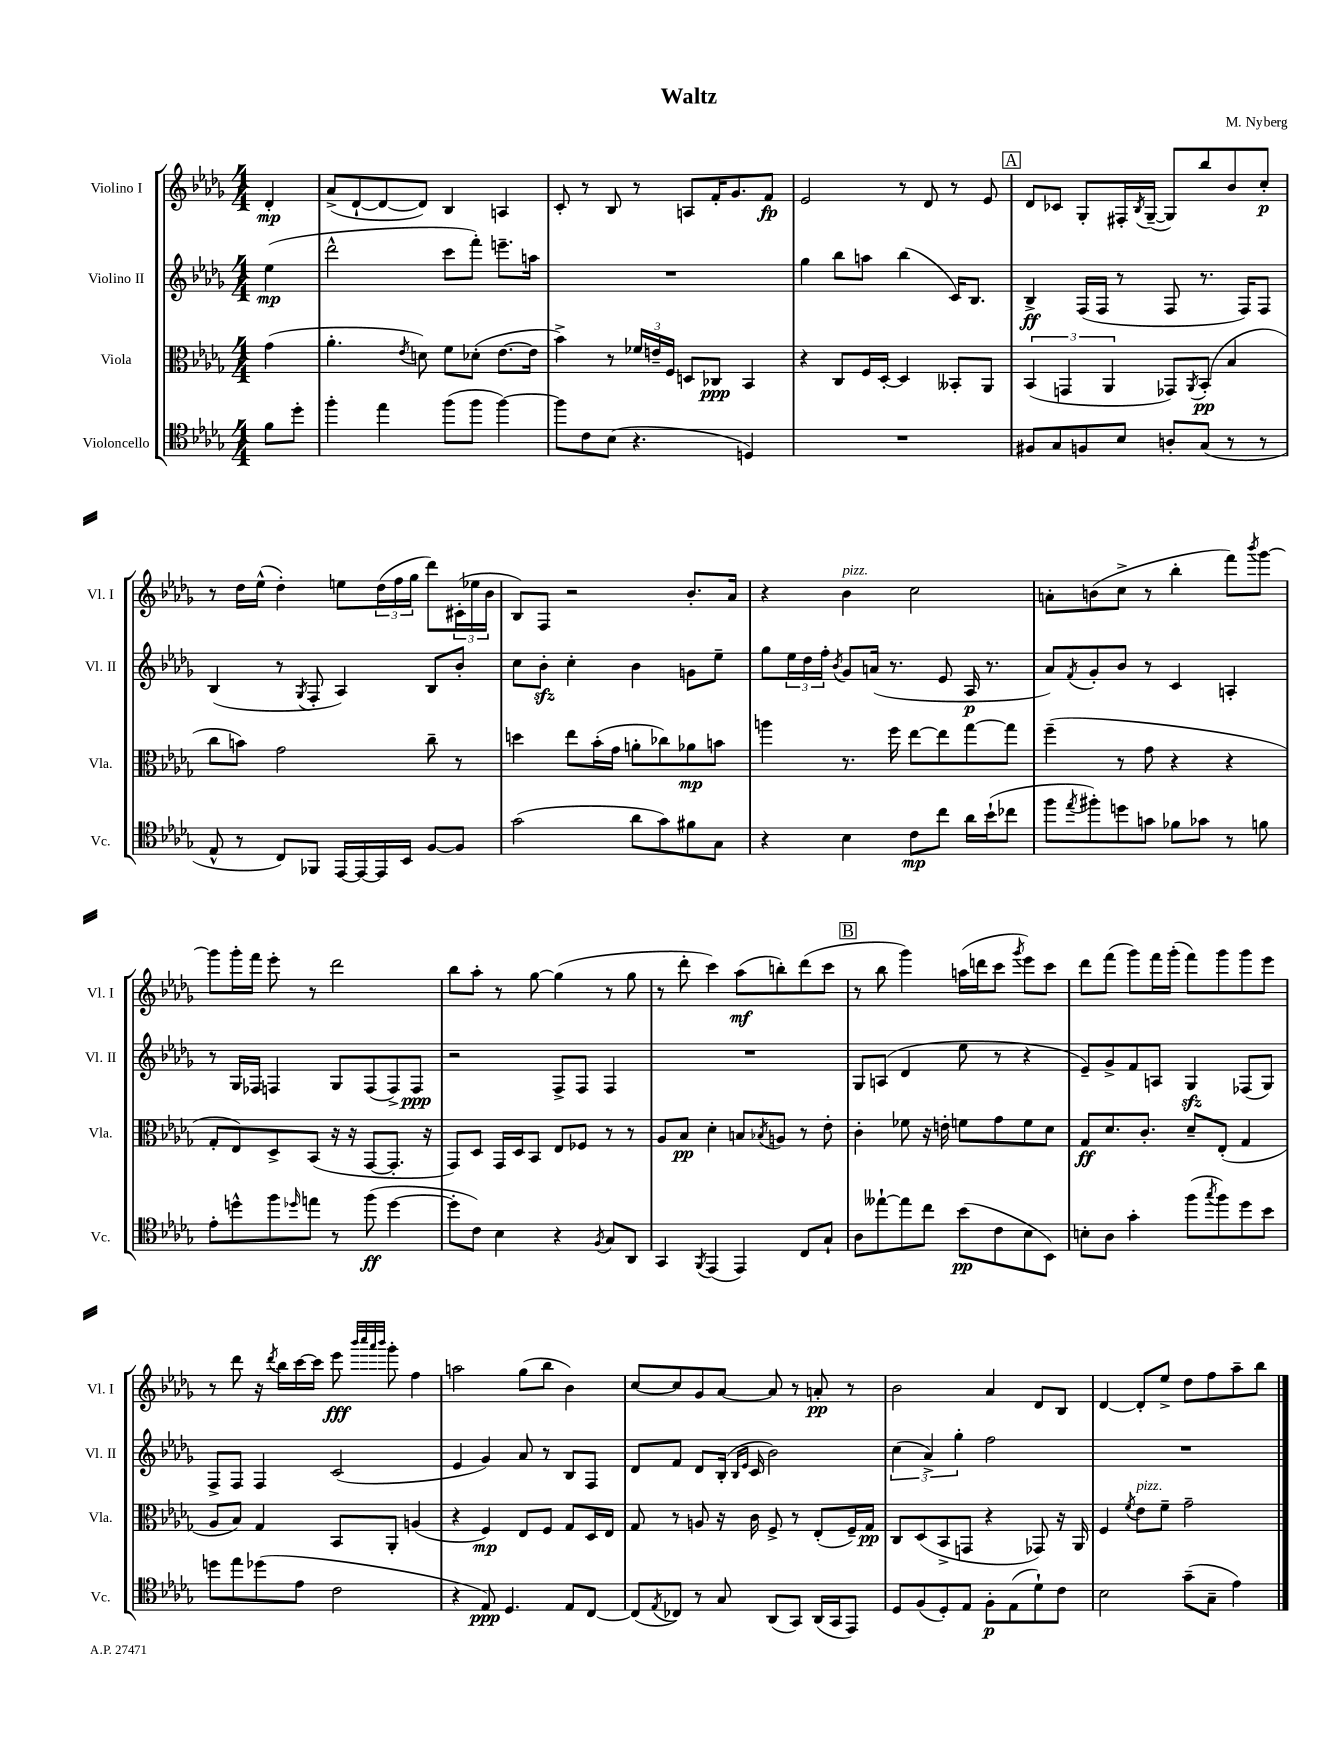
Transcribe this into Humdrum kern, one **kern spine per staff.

**kern	**kern	**kern	**kern
*staff4	*staff3	*staff2	*staff1
*clefC4	*clefC3	*clefG2	*clefG2
*k[b-e-a-d-g-]	*k[b-e-a-d-g-]	*k[b-e-a-d-g-]	*k[b-e-a-d-g-]
*M4/4	*M4/4	*M4/4	*M4/4
8f	(4g-	(4ee-	4d-'
8dd-'	.	.	.
=	=	=	=
4ff'	4.a-'	2ddd-^^	(8a-^
.	.	.	[8d-`
4ee-	.	.	8d-_
.	8qe-	.	.
.	8d)	.	8d-])
(8ff	8f	8ccc	4B-
8ff	(8d-'	8fff')	.
[4ff)	[8.e-	8.eee~	4A
.	16e-]	16aa	.
=	=	=	=
8ff]	4b-^)	1r	8c'
8c	.	.	8r
(8B-	8r	.	8B-
4.r	24f-	.	8r
.	24e~	.	.
.	24F	.	.
.	8D	.	8A
.	8C-	.	16f'
.	.	.	8.g-
4D)	4BB-	.	.
.	.	.	8f
=	=	=	=
1r	4r	4gg-	2e-
.	8C	8bb-	.
.	16F	8aa	.
.	[16D-'	.	.
.	4D-]	(4bb-	8r
.	.	.	8d-
.	8BB--'	16c)	8r
.	.	8.B-	.
.	8AA-	.	8e-
=	=	=	=
8F#	(6BB-	4B-^	8d-
8G-	.	.	8c-
.	6GG	.	.
8F	.	(16F	8G-'
.	.	16F	.
.	6AA-	.	.
8B-	.	8r	16F#'
.	.	.	8qB-
.	.	.	([16G-~
8A'	8GG-)	8F	8G-])
.	8qAA-	.	.
(8G-	(8BB-'	8.r	8bb-
8r	4B-	.	8b-
.	.	16F)	.
8r	.	8F	8cc'
=	=	=	=
8E-^^	8cc	(4B-	8r
8r	8b)	.	16dd-
.	.	.	(16ee-^^
8C)	2g-	8r	4dd-')
.	.	8qG-	.
8FF-	.	8F'	.
[16EE-	.	4A-)	8ee
16EE-_	.	.	.
16EE-]	.	.	(24dd-
.	.	.	24ff
16BB-	.	.	.
.	.	.	24gg-
[8F	8cc~	8B-	8ddd-)
8F]	8r	8b-'	(24c#'
.	.	.	24ee-
.	.	.	24b-
=	=	=	=
(2g-	4dd	8cc	8B-)
.	.	8b-'	8F
.	8ee-	4cc'	2r
.	(16b-'	.	.
.	16g-	.	.
8a-	8a'	4b-	.
8g-)	8cc-)	.	.
8f#	8a-	8g	8.b-'
8G-	8b	8ee-~	.
.	.	.	16a-
=	=	=	=
4r	4aa	8gg-	4r
.	.	24ee-	.
.	.	24dd-	.
.	.	24ff'	.
.	.	8qb-	.
4B-	8.r	8g-	4b-
.	.	(16a	.
.	16ff	8.r	.
8c	[8ee-	.	2cc
8cc	8ee-]	8e-	.
16a-	[8gg-	16A-	.
(16b-`	.	8.r	.
8cc-	8gg-]	.	.
=	=	=	=
8ff	(4ff~	8a-)	8a'
8qee-	.	8qf	.
8ff#')	.	8g-'	(8b
8dd	8r	8b-	8cc^
8g	8g-	8r	8r
8f-	4r	4c	4bb-'
8g-	.	.	.
8r	4r	4A'	8fff)
.	.	.	8qbbb-
8f	.	.	[8ggg-
=	=	=	=
8e-'	8G-'	8r	8ggg-]
8dd^^	8E-)	16G-	16ggg-'
.	.	16F-	16fff
8ff	8D-^	4F	8eee-'
16qqdd-	.	.	.
8ee	(8BB-	.	8r
8r	16r	8G-	2ddd-
.	16r	.	.
(8ff	[8GG-	(8F	.
[4dd-	8.GG-']	8F^)	.
.	.	8F	.
.	16r	.	.
=	=	=	=
8dd-']	8GG-)	2r	8bb-
8c)	8D-	.	8aa-'
4B-	16GG-	.	8r
.	16D-	.	.
.	8BB-	.	[8gg-
4r	8E-	8F^	(4gg-]
.	8F-	8F	.
8qF	.	.	.
8G-	8r	4F	8r
8AA-	8r	.	8gg-
=	=	=	=
4GG-	8A-	1r	8r
.	8B-	.	8ddd-'
8qFF	.	.	.
(4EE-	4d-'	.	4ccc)
4EE-)	8B	.	(8aa-
.	8qB-	.	.
.	8A	.	8bb')
8C	8r	.	(8ddd-
8G-`	8e-'	.	8ccc
=	=	=	=
8A-	4c'	8G-	8r
[8ee--`	.	(8A	8bb-
8ee--]	8f-	4d-	4ggg-)
8cc	16r	.	.
.	16e'	.	.
(8b-	8f	8ee-	(16aa
.	.	.	16ddd
8c	8g-	8r	8ccc
.	.	.	8qggg-
8B-	8f	4r	8eee-)
8BB-)	8d-	.	8ccc
=	=	=	=
8B'	8G-	8e-~)	8ddd-
8A-	8.d-	8g-^	(8fff
4g-'	.	8f	8ggg-)
.	8.c'	.	.
.	.	8A	16fff
.	.	.	(16ggg-'
(8ff	8d-~	4G-	8fff)
8qgg-	.	.	.
8ff)	(8E-'	.	8ggg-
8dd-	4G-	(8F-	8ggg-
8b-	.	8G-)	8eee-
=	=	=	=
8dd	8A-	8F^	8r
8ee-	8B-)	8F	8ddd-
(8dd-	4G-	4F	16r
.	.	.	8qddd-
.	.	.	16bb-
8e-	.	.	[16ccc
.	.	.	16ccc]
2c	8BB-	(2c	8eee-
.	.	.	32qqbbb-
.	.	.	32qqcccc
.	.	.	32qqaaa-
.	.	.	32qqbbb-
.	8AA-'	.	8ggg-'
.	(4A	.	4ff
=	=	=	=
4r	4r	4e-	2aa
8E-)	4F)	4g-)	.
4.D-	.	.	.
.	8E-	8a-	(8gg-
.	8F	8r	8bb-
8E-	8G-	8B-	4b-)
[8C	16D-	8F	.
.	16E-	.	.
=	=	=	=
(8C]	8G-	8d-	[8cc
8qE-	.	.	.
8C-)	8r	8f	8cc]
8r	8A	8d-	8g-
8G-	16r	(16B-'	[8a-
.	.	16qqB-	.
.	.	16qqe-	.
.	16c	16c	.
(8AA-	8F^	2b-)	8a-]
8GG-)	8r	.	8r
(16AA-	(8E-'	.	8a'
16GG-	.	.	.
8EE-)	16F~)	.	8r
.	16G-	.	.
=	=	=	=
8D-	8C	(6cc	2b-
(8F	(8D-	.	.
.	.	6a-^)	.
8D-')	8BB-^	.	.
.	.	6gg-'	.
8E-	8GG	.	.
8F'	4r	2ff	4a-
(8E-	.	.	.
8d-`)	8GG-)	.	8d-
8c	16r	.	8B-
.	16AA-	.	.
=	=	=	=
2B-	4F	1r	[4d-
.	8qf	.	.
.	8e-	.	8d-']
.	8f~	.	8ee-^
(8g-~	2g-~	.	8dd-
8G-~	.	.	8ff
4e-)	.	.	8aa-~
.	.	.	8bb-
==	==	==	==
*-	*-	*-	*-
